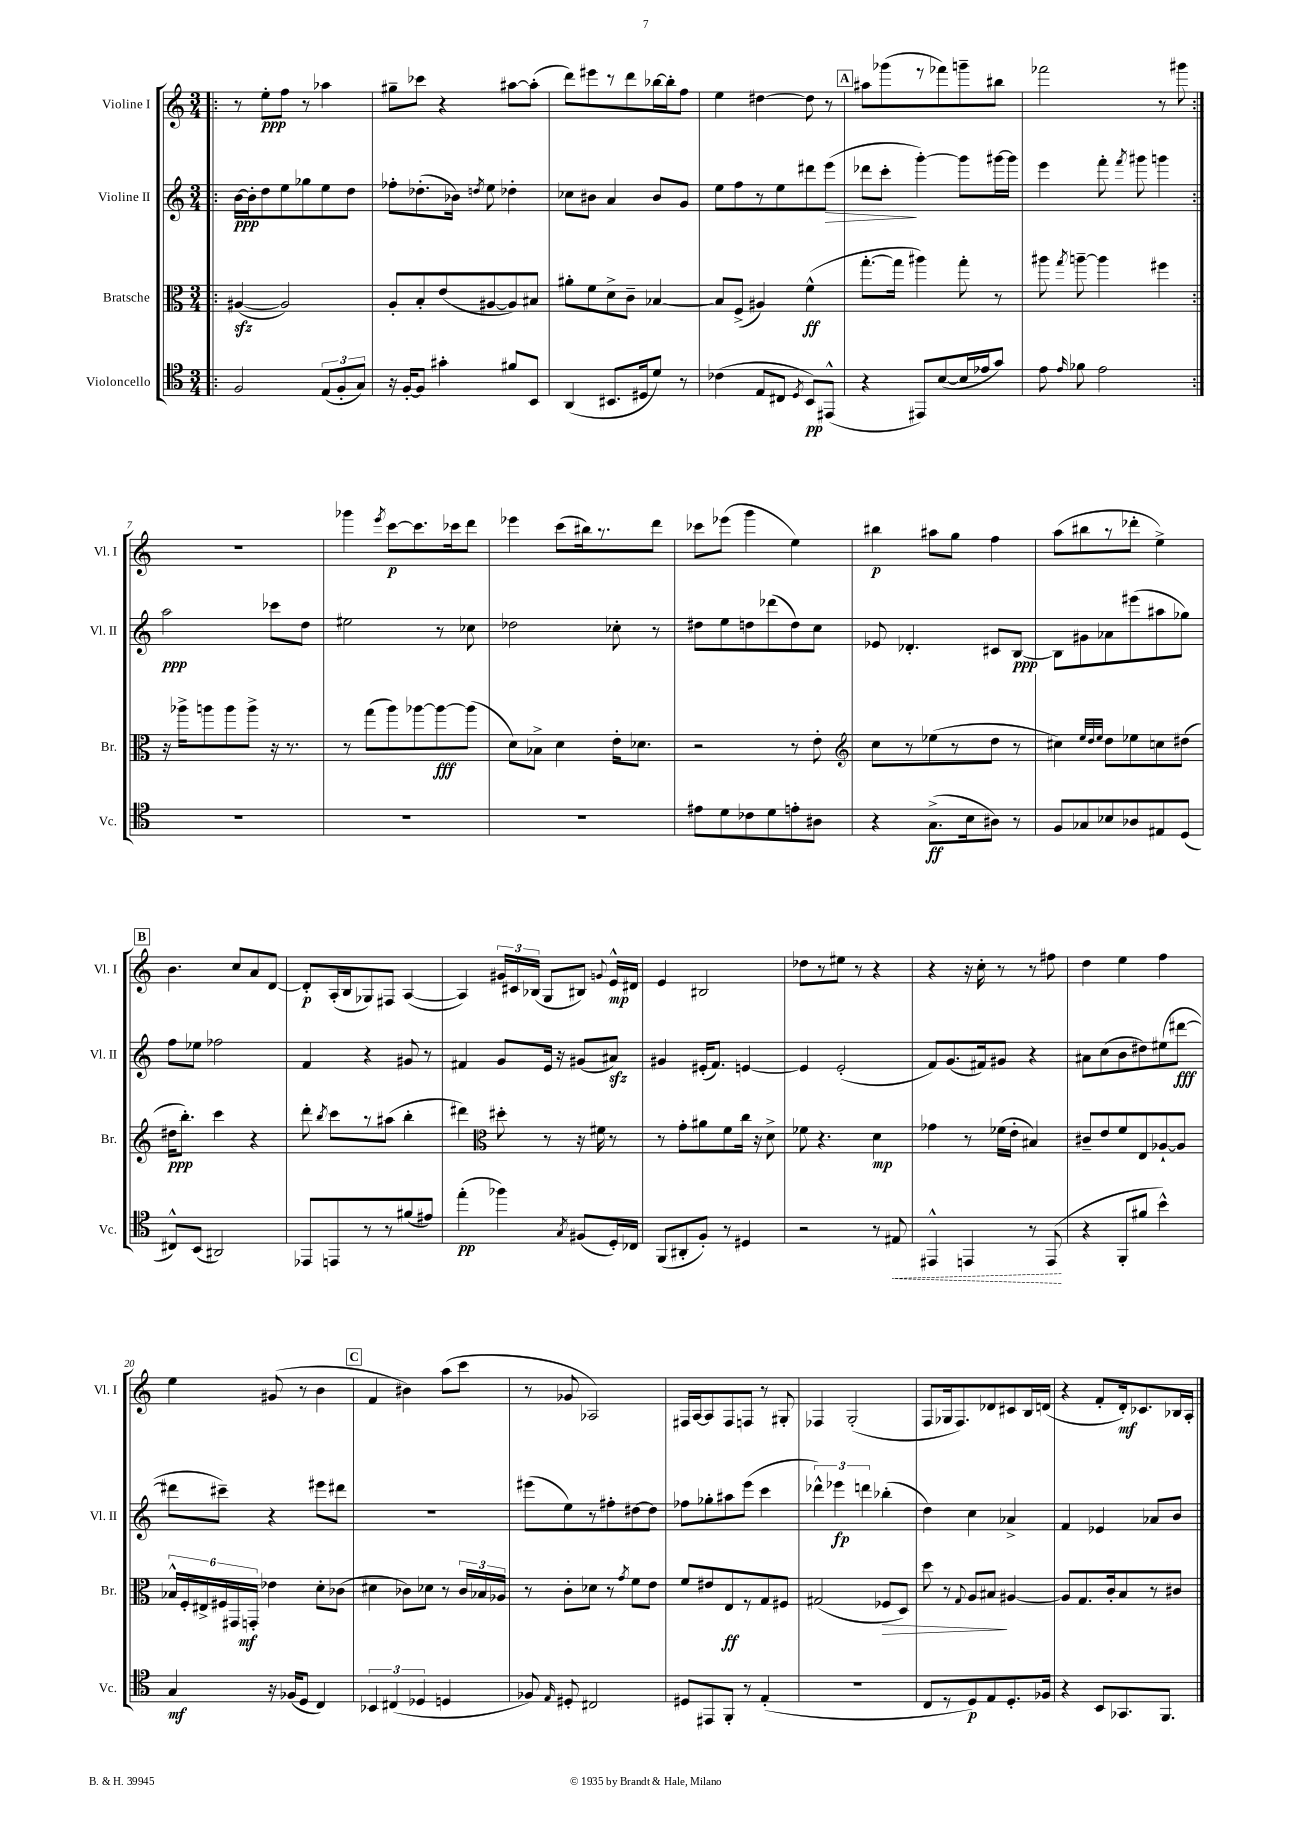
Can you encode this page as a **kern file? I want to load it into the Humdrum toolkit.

**kern	**kern	**kern	**kern
*staff4	*staff3	*staff2	*staff1
*clefC4	*clefC3	*clefG2	*clefG2
*k[]	*k[]	*k[]	*k[]
*M3/4	*M3/4	*M3/4	*M3/4
=!|:	=!|:	=!|:	=!|:
2F	([4A#	[16b	8r
.	.	16b']	.
.	.	8dd	8ee'
.	2A#])	8ee	8ff
.	.	8gg-	8r
(12E	.	8ee	4aa-
12F'	.	.	.
.	.	8dd	.
12G)	.	.	.
=	=	=	=
16r	8A'	8ff-'	8gg#~
[16F'	.	.	.
8F]	8B'	(8.dd-'	8ccc-
4g#'	(8e	.	4r
.	.	16b-)	.
.	.	8qdd	.
.	[8A#	8ee	.
8f#	8A#])	4dd-'	[8aa#
8BB	8B#	.	(8aa#']
=	=	=	=
(4AA	8a#'	8cc-	8ddd)
.	8f	8b#	8eee#
8.BB#	8d^	4a	8r
.	8c~	.	8ddd
16D#	.	.	.
8d)	[4B-	8b#	[16bb-
.	.	.	16bb-']
8r	.	8g	8ff
=	=	=	=
(4c-	8B-]	8ee	4ee
.	(8F^	8ff	.
8E	4A#)	8r	[4dd#
8C#	.	8ee	.
8qD	.	.	.
8BB)	(4f^^	8ddd#	8dd#]
(8EE#^^	.	(8eee	8r
=	=	=	=
4r	[8.gg'	8ddd-	8aa#
.	.	8ccc'	(8ggg-
.	16gg]	.	.
8EE#)	4aa#)	[4ggg')	8r
([8B	.	.	8fff-)
16B]	8gg'	8ggg]	8ggg~
16e-	.	.	.
8g)	8r	[16ggg#	8bb#
.	.	16ggg#]	.
=	=	=	=
8e	8aa#	4eee	2fff-
16qqe	8qgg	.	.
8f-	[8aa~	.	.
2e	4aa]	8fff'	.
.	.	8qfff	.
.	.	8ggg#	.
.	4ff#	4ggg	8r
.	.	.	8ggg#
=:|!	=:|!	=:|!	=:|!
2.r	16r	2aa	2.r
.	16aa-^	.	.
.	8aa	.	.
.	8aa	.	.
.	8aa^	.	.
.	16r	8ccc-	.
.	8.r	.	.
.	.	8dd	.
=	=	=	=
2.r	8r	2ee#	4ggg-
.	(8gg	.	.
.	.	.	8qeee
.	8aa)	.	[8ccc
.	[8aa-	.	8.ccc]
.	8aa-_	8r	.
.	.	.	16ccc-
.	(8aa-]	8cc-	8ddd
=	=	=	=
2.r	8d)	2dd-	4eee-
.	8B-^	.	.
.	4d	.	(8ccc
.	.	.	16bb#)
.	.	.	8.r
.	16e'	8cc-'	.
.	8.d-	.	.
.	.	8r	8ddd
=	=	=	=
8e#	2r	8dd#	8ccc-
8d	.	8ee	(8eee-
8c-	.	8dd	4ggg
8d	.	(8ddd-	.
8e'	8r	8dd)	4ee)
8A#	8e'	8cc	.
=	=	=	=
*	*clefG2	*	*
4r	8cc	8e-	4bb#
.	8r	4.d-'	.
(8.G^	(8ee-	.	8aa#
.	8r	.	8gg
16B	.	.	.
8A#)	8dd	8c#	4ff
8r	8r	[8B	.
=	=	=	=
8F	4cc#)	8B]	(8aa
8G-	.	8g#	8bb#
.	32qqee	.	.
.	32qqdd	.	.
.	32qqee	.	.
8B-	8dd	8a-	8r
8A-	8ee-	(8eee#	8ddd-'
8E#	8cc	8aa#	4ee^)
(8D	(8dd#	8gg-)	.
=	=	=	=
8C#^^)	16dd#	8ff	4.b
.	8.bb')	.	.
(8BB	.	8ee-	.
2AA#)	4ccc	2ff-	.
.	.	.	8cc
.	4r	.	8a
.	.	.	[8d
=	=	=	=
8EE-	8ddd'	4f	8d']
.	8qbb	.	.
8EE	8ccc	.	(16A'
.	.	.	16B
8r	8r	4r	8G-)
8r	(8aa#	.	8F#
(8f#	4bb'	8g#	([4A
8e#)	.	8r	.
=	=	=	=
(4ee'	4ddd#)	4f#	4A])
*	*clefC3	*	*
4ff-)	8dd#'	8g	24g#
.	.	.	24c#
.	.	.	(24B-
.	8r	16e	8G
.	.	16r	.
8qG	.	.	.
(8F#	16r	(8g#	8B#)
.	16f#	.	.
.	.	.	8qqg
16D')	8r	8a#)	16e^^
16C-	.	.	16d#
=	=	=	=
(8FF	8r	4g#	4e
8AA#'	8g'	.	.
8F')	8a#	(16e#'	2B#
.	.	8.f)	.
8r	8f	.	.
4D#	16cc	[4e	.
.	16r	.	.
.	8d^	.	.
=	=	=	=
2r	8f-	4e]	8dd-
.	4.r	.	8r
.	.	(2e'	8ee#
.	.	.	8r
8r	4d	.	4r
8E#	.	.	.
=	=	=	=
4EE#^^	4g-	8f)	4r
.	.	(8.g	.
4EE	8r	.	16r
.	.	16f#)	16cc'
.	(16f-	8g#	8r
.	16e'	.	.
8r	4B#)	4r	8r
(8EE	.	.	8ff#
=	=	=	=
4r	8c#~	8a#	4dd
.	8e	(8cc	.
8FF'	8f	8b	4ee
8f#	8E	8dd#)	.
4b^^)	[8A-`	(8ee#	4ff
.	8A-]	[8ddd#	.
=	=	=	=
4G	24B-^^	8ddd#]	4ee
.	24F'	.	.
.	24E#^	.	.
.	24F#	8ccc#~)	.
.	24GG#	.	.
.	24GG'	.	.
16r	4e-	4r	(8g#
(16F-	.	.	.
8D	.	.	8r
4C)	8d'	8eee#	4b
.	(8c-	8ddd#	.
=	=	=	=
6BB-	4d#	2.r	4f
(6C#	.	.	.
.	8c-)	.	4b#)
6D-	.	.	.
.	8d-	.	.
4D	8r	.	(8aa
.	24c-	.	8ccc
.	24B-	.	.
.	24A-	.	.
=	=	=	=
8F-)	8r	(8eee#	8r
16qqE	.	.	.
8D#'	8c'	8ee)	8g-
2C#	8d-	8r	2A-)
.	8r	8ff#'	.
.	8qg	.	.
.	8f	[8dd#	.
.	8e	8dd#]	.
=	=	=	=
8D#	8f	8ff-	16F#
.	.	.	[16A
8EE#	8e#	8gg-'	8A]
8FF'	8E	8aa#	8F#
8r	8r	(8eee	8F
(4E'	8G	4ccc	8r
.	8F#	.	8G#'
=	=	=	=
2.r	(2G#	6ddd-^^)	4F-
.	.	6eee-	.
.	.	.	(2G'
.	.	6ddd	.
.	8F-	(4bb-'	.
.	8D)	.	.
=	=	=	=
8C	8dd	4dd)	8F
8r	8r	.	16G-
.	.	.	8.F)
.	8qqG	.	.
8D)	8A	4cc	.
8E	8B#	.	8d-
8.D'	[4A#	4a-^	8c#
.	.	.	16B
16F-	.	.	(16d
=	=	=	=
4r	8A#]	4f	4r
.	8.G	.	.
8BB	.	4e-	8f'
.	16c'	.	.
8.GG-	8B	.	16d')
.	.	.	8.c-
.	8r	8a-	.
8.FF	.	.	.
.	8c#	8b	16B-
.	.	.	16A'
==	==	==	==
*-	*-	*-	*-
